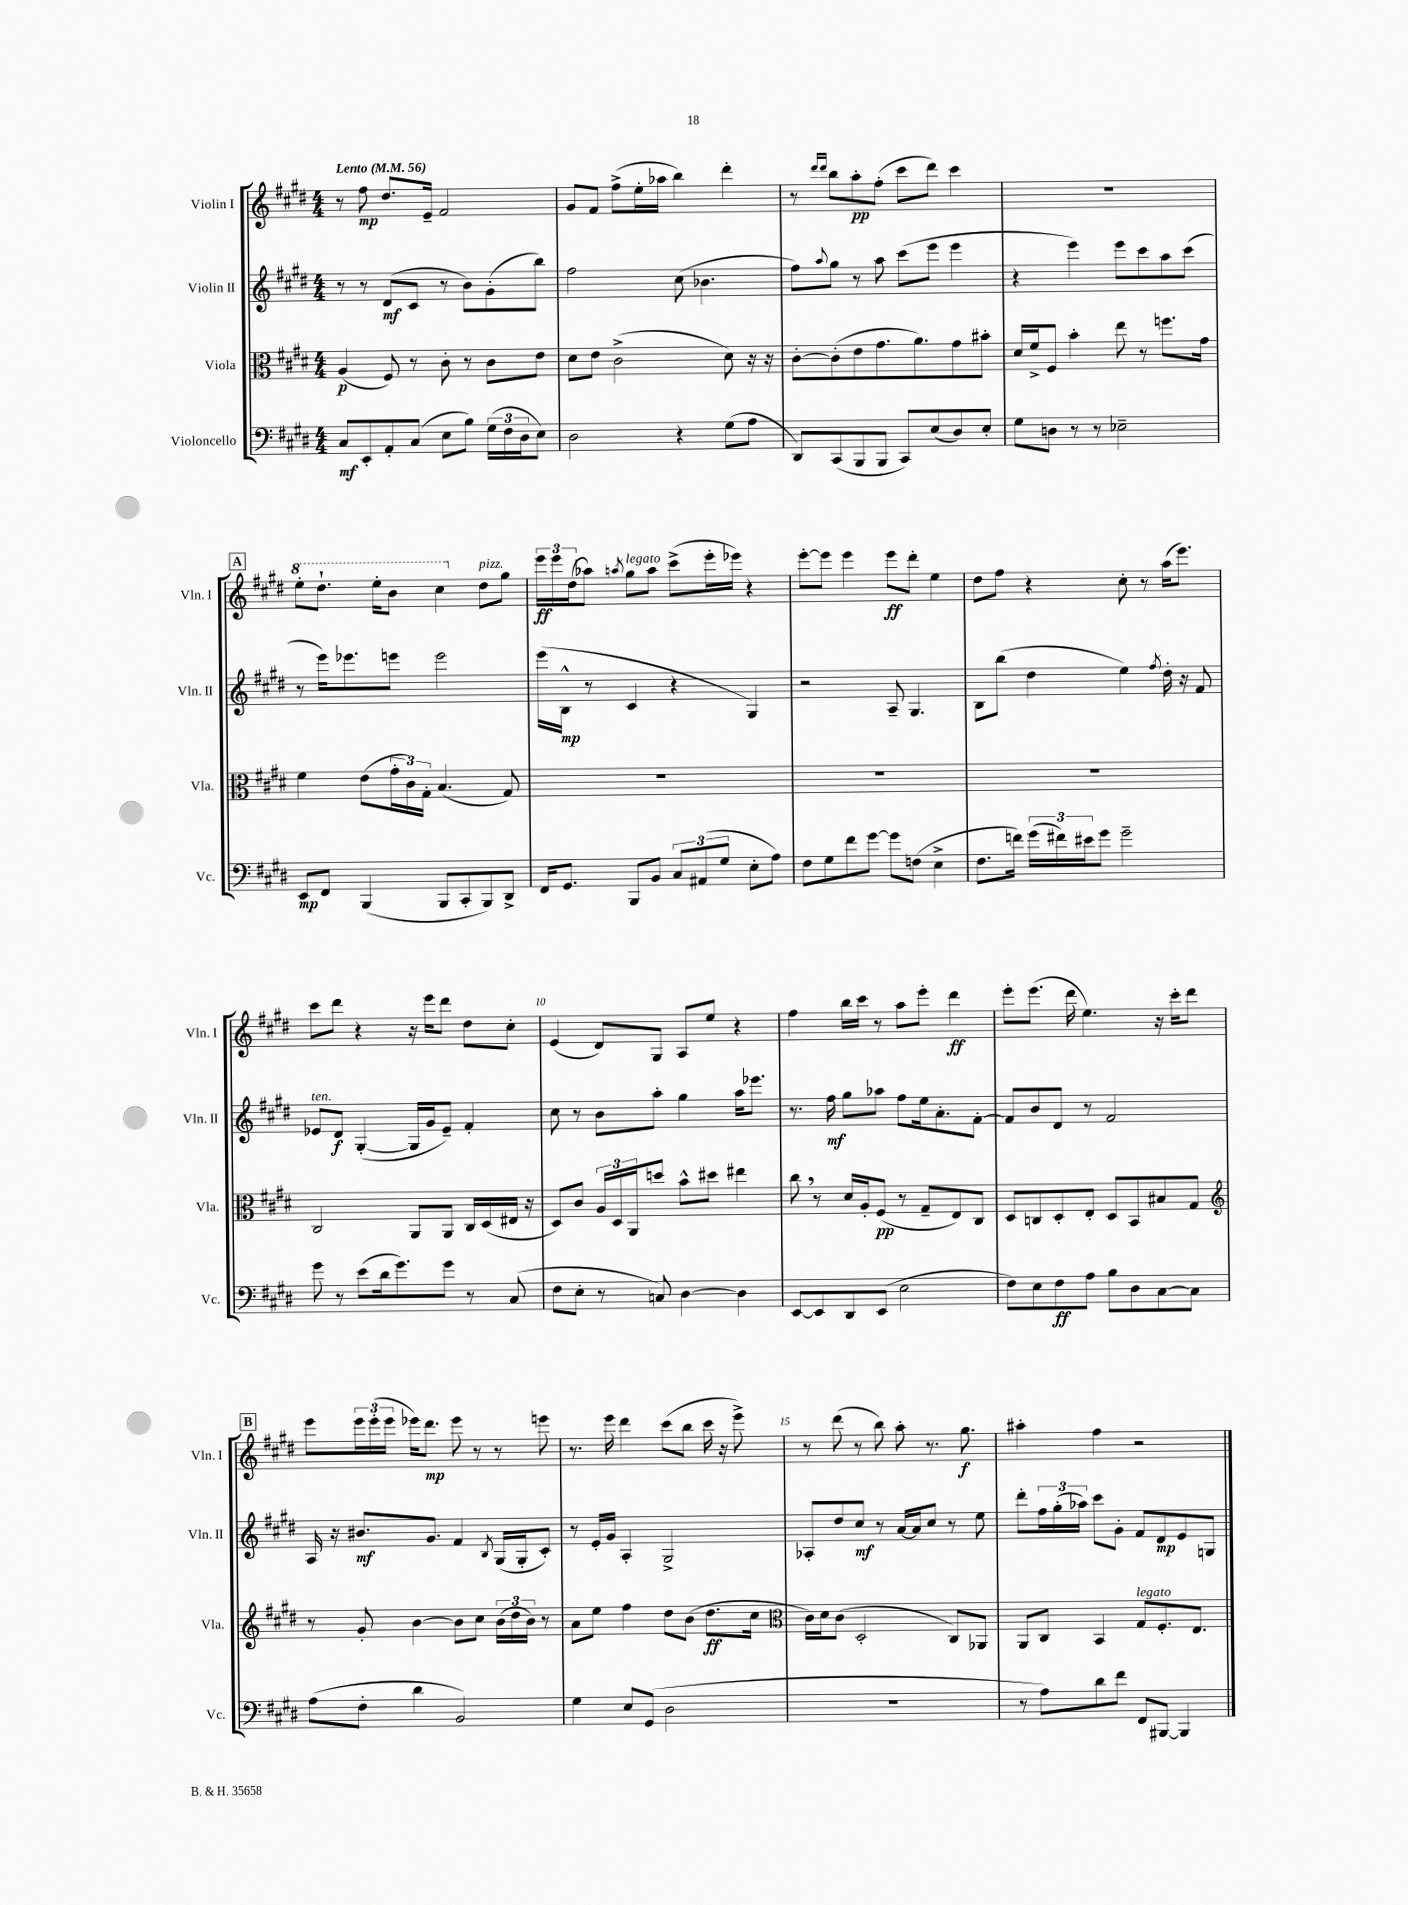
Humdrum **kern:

**kern	**kern	**kern	**kern
*staff4	*staff3	*staff2	*staff1
*clefF4	*clefC3	*clefG2	*clefG2
*k[f#c#g#d#]	*k[f#c#g#d#]	*k[f#c#g#d#]	*k[f#c#g#d#]
*M4/4	*M4/4	*M4/4	*M4/4
*MM56	*MM56	*MM56	*MM56
8C#	(4A	8r	8r
8EE'	.	8r	8ff#
8AA'	8F#)	(8d#	8.dd#
(8C#	8r	8c#	.
.	.	.	16e~
8E	8c#'	8r	2f#
8B)	8r	8b)	.
(24G#	8c#	(8g#'	.
24F#	.	.	.
24D#	.	.	.
8E)	8e	8bb)	.
=	=	=	=
2D#	8d#	2ff#	8g#
.	8e	.	8f#
.	(2c#^	.	(8ff#^
.	.	.	16ee'
.	.	.	16aa-
4r	.	(8cc#	4bb)
.	.	4.b-	.
(8G#	8d#)	.	4ddd#'
8A	16r	.	.
.	16r	.	.
=	=	=	=
8DD#)	[8c#'	8ff#)	8r
.	.	.	16qqddd#
.	.	8qqaa	16qqddd#
(8CC#	(8c#']	8gg#	8bb
8BBB	8e	8r	8aa'
8BBB	8.g#	8aa	(8ff#'
8CC#)	.	(8ccc#	8ccc#
.	8.a)	.	.
(8E	.	8eee	8ddd#)
8D#)	8g#	4eee	4ccc#
8E'	8b#'	.	.
=	=	=	=
8G#	16d#	4r	1r
.	16f#^	.	.
8D	8F#	.	.
8r	4b'	4eee)	.
8r	.	.	.
2E-~	8ee	8eee	.
.	8r	8ccc#	.
.	8.ff	8aa	.
.	.	(8ccc#	.
.	16g#	.	.
=	=	=	=
8EE	4f#	8r	8eee'
8FF#	.	16eee)	8.ddd#`
.	.	8.eee-	.
(4BBB	(8e	.	.
.	.	.	16eee'
.	24g#'	8eee	8bb
.	24c#)	.	.
.	24G#'	.	.
8BBB	(4.B	2eee	4ccc#
8CC#'	.	.	.
8BBB)	.	.	8dd#
8DD#^	8G#)	.	8gg#
=	=	=	=
16FF#	1r	(16eee	24eee
.	.	.	24eee
8.GG#	.	16B^^	.
.	.	.	(24dd#
.	.	8r	8aa-)
.	.	.	8qaa
8BBB	.	4c#	8gg#
8BB	.	.	8aa
12C#	.	4r	(8ccc#^
(12AA#	.	.	.
.	.	.	16eee'
12G#	.	.	.
.	.	.	16eee-)
8E'	.	4G#)	4r
8A)	.	.	.
=	=	=	=
8F#	1r	2r	[8eee'
8G#	.	.	8eee]
8f#	.	.	4eee
[8g#	.	.	.
8g#]	.	8A~	8eee
(8F	.	4.G#	8ddd#'
4E^	.	.	4ee
=	=	=	=
8.F#	1r	8B	8dd#
.	.	(8bb	8ff#
16f)	.	.	.
(24g#	.	4dd#	4r
24f#)	.	.	.
24e#	.	.	.
8g#	.	.	.
2g#~	.	4ee)	8cc#'
.	.	.	8r
.	.	8qff#	.
.	.	16dd#'	(16aa
.	.	16r	8.eee)
.	.	8f#	.
=	=	=	=
8g#	2C#	8e-	8ccc#
8r	.	8d#	8ddd#
(8e	.	([4G#'	4r
16d#	.	.	.
8.g#)	.	.	.
.	8AA	16G#]	16r
.	.	16g#	16eee
8g#	8AA	8e-~)	8ddd#
8r	16C#	4f#'	8dd#
.	(16D#	.	.
(8C#	16E#	.	8cc#'
.	16r	.	.
=	=	=	=
8F#	8D#)	8cc#	(4e
8E'	8c#	8r	.
8r	24A	8b	8d#)
.	24D#	.	.
.	24AA	.	.
8C)	8dd	8aa'	8G#
[4D#	8b^^	4gg#	8A
.	8dd#	.	8ee
4D#]	4ee#	16aa	4r
.	.	8.eee-	.
=	=	=	=
[8EE	8cc#	8.r	4ff#
8EE]	8r	.	.
.	.	16ff#	.
8DD#	16d#	8gg#	16bb
.	16A'	.	16ccc#
(8EE	(8F#	8aa-	8r
2E	8r	8ff#	8aa
.	8G#~	16ee	8eee'
.	.	8.a'	.
.	8E)	.	4ddd#
.	8C#	[8f#'	.
=	=	=	=
8F#)	8D#	8f#]	8eee'
8E	8C	8b	(8.eee
8F#	8D#'	8d#	.
.	.	.	16ddd#
8A	8E'	8r	4.ee)
8B	8D#	2f#	.
8D#	8BB	.	.
[8C#	8B#	.	16r
.	.	.	16ccc#'
8C#]	8G#	.	8ddd#
=	=	=	=
*	*clefG2	*	*
(8A	8r	16A	8eee
.	.	16r	.
8F#'	8g#'	8.b#	24eee
.	.	.	(24eee'
.	.	.	24eee
4d#	[4b	.	16eee-)
.	.	8.g#	8.ddd#
2BB)	8b]	4f#	8eee-
.	8cc#	.	8r
.	.	8qB	.
.	(24b	(16G#	8r
.	24dd#	.	.
.	.	16G#'	.
.	24b)	.	.
.	8r	8c#')	8eee
=	=	=	=
4G#	8a	8r	8.r
.	8ee	16e'	.
.	.	16g#	16eee
8E	4ff#	4A'	4ddd#
(8GG#	.	.	.
2D#	8dd#	2G#^	(8ccc#
.	(8b	.	8bb
.	8.dd#	.	16ccc#
.	.	.	16r
.	.	.	8eee^)
.	16cc#	.	.
=	=	=	=
*	*clefC3	*	*
1r	16c#)	8A-'	8r
.	16d#	.	.
.	(8c#	8dd#	(8ddd#
.	2D#'	8cc#	8r
.	.	8r	8bb)
.	.	[16a	8aa'
.	.	16a]	.
.	.	8cc#	8.r
.	8C#)	8r	.
.	.	.	8.gg#
.	8AA-	8ee	.
=	=	=	=
8r	8AA	8ddd#'	4aa#'
8A)	8C#	24ff#	.
.	.	(24gg#'	.
.	.	24aa-)	.
8d#	4BB	8ccc#	4ff#
8f#	.	8g#'	.
8FF#	8G#	8f#	2r
[8BBB#	8.F#'	8d#	.
4BBB#]	.	8e	.
.	8.E	.	.
.	.	8G	.
==	==	==	==
*-	*-	*-	*-
